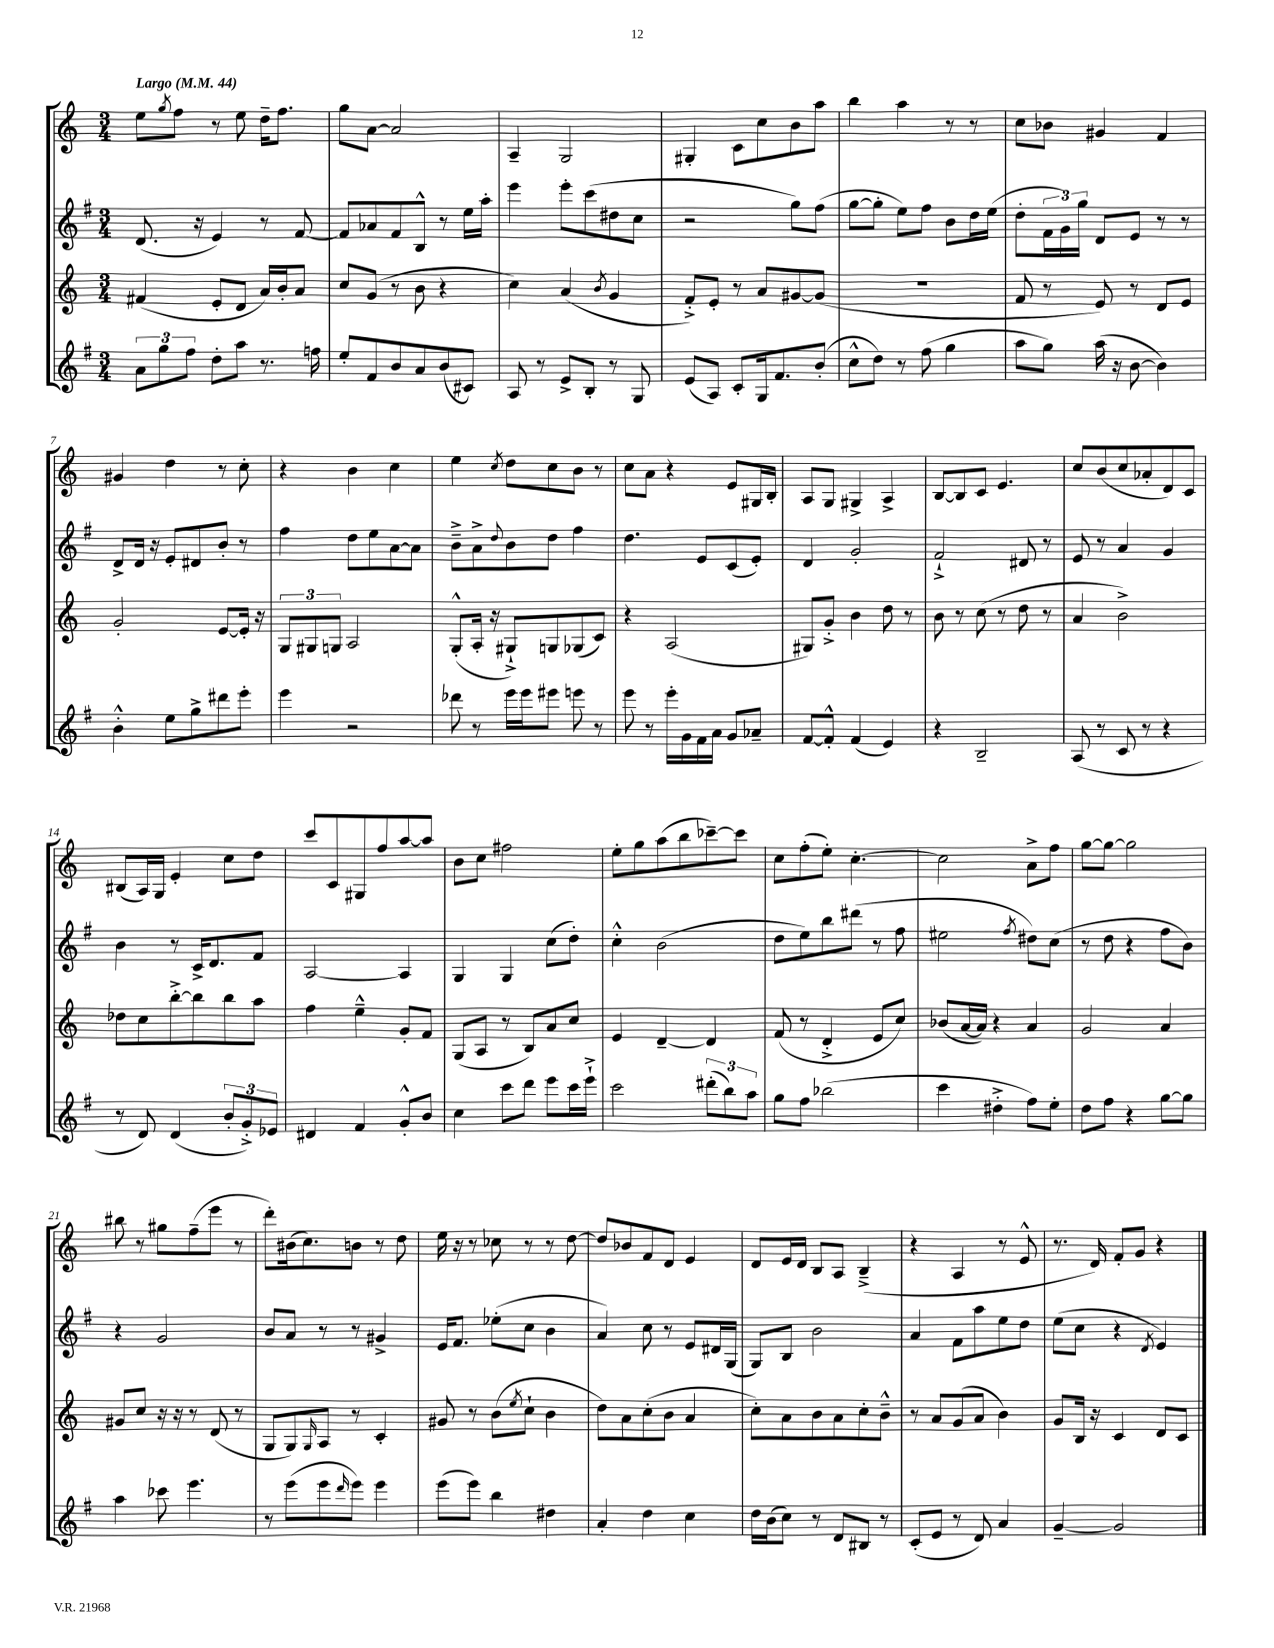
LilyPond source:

<<
\new StaffGroup <<
\new Staff = "s0" {
    \clef treble \key c \major \numericTimeSignature \time 3/4 \tempo "Largo" 4 = 44
    e''8 \acciaccatura { g''8 } f''8 r8 e''8 d''16-- f''8. |
    g''8 a'8~ a'2 |
    a4-- g2 |
    gis4-. c'8 c''8 b'8 a''8 |
    b''4 a''4 r8 r8 |
    c''8 bes'8 gis'4 f'4 |
    gis'4 d''4 r8 c''8-. |
    r4 b'4 c''4 |
    e''4 \acciaccatura { c''8 } d''8 c''8 b'8 r8 |
    c''8 a'8 r4 e'8 gis16 b16-. |
    a8 g8 gis4-> a4-> |
    b8~ b8 c'8 e'4. |
    c''8 b'8( c''8 aes'8-. d'8) c'8 |
    bis8( a16) g16 e'4-. c''8 d''8 |
    c'''8 c'8 gis8 f''8 a''8~ a''8 |
    b'8 c''8 fis''2 |
    e''8-. g''8 a''8( b''8 ces'''8~--) ces'''8 |
    c''8 f''8-.( e''8-.) c''4.~-. |
    c''2 a'8-> f''8 |
    g''8~ g''8~ g''2 |
    bis''8 r8 gis''8 f''8--( e'''8 r8 |
    d'''8-.) bis'16( c''8.) b'8 r8 d''8 |
    e''16 r16 r8 ces''8 r8 r8 d''8~ |
    d''8 bes'8 f'8 d'8 e'4 |
    d'8 e'16 d'16 b8 a8 b4--->( |
    r4 a4 r8 e'8-^ |
    r8. d'16) f'8-. g'8 r4 \bar "|." |
}
\new Staff = "s1" {
    \clef treble \key g \major \numericTimeSignature \time 3/4
    d'8.( r16 e'4) r8 fis'8~ |
    fis'8 aes'8 fis'8 b8-^ r8 e''16 a''16-. |
    e'''4 e'''8-. c'''8( dis''8 c''8 |
    r2 g''8) fis''8( |
    g''8~ g''8-. e''8) fis''8 b'8 d''16 e''16( |
    d''8-. \tuplet 3/2 { fis'16 g'16) g''16 } d'8 e'8 r8 r8 |
    d'8-> d'16 r16 e'8-. dis'8 b'8-. r8 |
    fis''4 d''8 e''8 a'8~ a'8 |
    b'8---> a'8-> \appoggiatura { d''8 } b'8 d''8 fis''4 |
    d''4. e'8 c'8( e'8-.) |
    d'4 g'2-. |
    fis'2-!-> dis'8 r8 |
    e'8 r8 a'4 g'4 |
    b'4 r8 c'16-> d'8. fis'8 |
    a2~ a4 |
    g4 g4 c''8( d''8-.) |
    c''4-.-^ b'2( |
    d''8 e''8) b''8 dis'''8( r8 fis''8 |
    eis''2 \acciaccatura { fis''8 } dis''8) c''8( |
    r8 d''8 r4 fis''8 b'8) |
    r4 g'2 |
    b'8 a'8 r8 r8 gis'4-> |
    e'16 fis'8. ees''8-.( c''8 b'4 |
    a'4) c''8 r8 e'8 dis'16 g16( |
    g8) b8 b'2 |
    a'4 fis'8 a''8 e''8 d''8 |
    e''8( c''8 r4 \acciaccatura { d'8 } e'4) \bar "|." |
}
\new Staff = "s2" {
    \clef treble \key c \major \numericTimeSignature \time 3/4
    fis'4( e'8-. d'8 a'16) b'16-. a'8 |
    c''8 g'8( r8 b'8 r4 |
    c''4) a'4( \acciaccatura { b'8 } g'4 |
    f'8-.->) e'8-. r8 a'8 gis'8~ gis'8( |
    R2. |
    f'8 r8 e'8) r8 d'8 e'8 |
    g'2-. e'8~ e'16-. r16 |
    \tuplet 3/2 { g8 gis8 g8 } a2 |
    g8-.-^( a16-. r16 gis8-!->) g8 ges8( c'8) |
    r4 a2( |
    gis8) g'8-.-> b'4 d''8 r8 |
    b'8 r8 c''8( r8 d''8 r8 |
    a'4 b'2->) |
    des''8 c''8 b''8~-.-> b''8 b''8 a''8 |
    f''4 e''4---^ g'8-. f'8 |
    g8( a8 r8 b8) a'8 c''8 |
    e'4 d'4~-- d'4 |
    f'8( r8 d'4-.-> e'8 c''8) |
    bes'8( a'16~ a'16) r4 a'4 |
    g'2 a'4 |
    gis'8 c''8 r16 r16 r8 d'8( r8 |
    g8 g8) \grace { g16 } a8 r8 c'4-. |
    gis'8 r8 b'8( \acciaccatura { e''8 } c''8-! b'4 |
    d''8) a'8 c''8-.( b'8 a'4 |
    c''8-.) a'8 b'8 a'8 c''8-. b'8---^ |
    r8 a'8 g'8( a'8 b'4) |
    g'8 b16 r16 c'4 d'8 c'8 \bar "|." |
}
\new Staff = "s3" {
    \clef treble \key g \major \numericTimeSignature \time 3/4
    \tuplet 3/2 { a'8 g''8 fis''8 } d''8-. a''8 r8. f''16 |
    e''8-. fis'8 b'8 a'8 b'8( cis'8) |
    a8 r8 e'8-> b8-. r8 g8 |
    e'8( a8) c'8-. g16 fis'8. b'8-.( |
    c''8-^ d''8) r8 fis''8( g''4 |
    a''8 g''8) a''16( r16 b'8~ b'4) |
    b'4-.-^ e''8 g''8-> dis'''8 e'''8-. |
    e'''4 r2 |
    des'''8 r8 e'''16 e'''16 eis'''8 e'''8 r8 |
    e'''8 r8 e'''16-. g'16 fis'16 a'16 g'8 aes'8-- |
    fis'8~ fis'8-.-^ fis'4( e'4) |
    r4 b2-- |
    a8( r8 c'8 r8 r4 |
    r8 d'8) d'4( \tuplet 3/2 { b'8-. g'8-.->) ees'8 } |
    dis'4 fis'4 g'8-.-^ b'8 |
    c''4 c'''8 d'''8 e'''8 c'''16 e'''16-!-> |
    c'''2 \tuplet 3/2 { dis'''8-.( b''8) a''8 } |
    g''8 fis''8 bes''2( |
    c'''4 dis''4-.-> fis''8) e''8-. |
    d''8 fis''8 r4 g''8~ g''8 |
    a''4 ces'''8 e'''4. |
    r8 e'''8( e'''8 \grace { d'''16 } e'''8) e'''4 |
    e'''8( e'''8) b''4 dis''4 |
    a'4-. d''4 c''4 |
    d''16 b'16( c''8) r8 d'8 bis8 r8 |
    c'8-.( e'8 r8 d'8) a'4 |
    g'4~-- g'2 \bar "|." |
}
>>
>>
